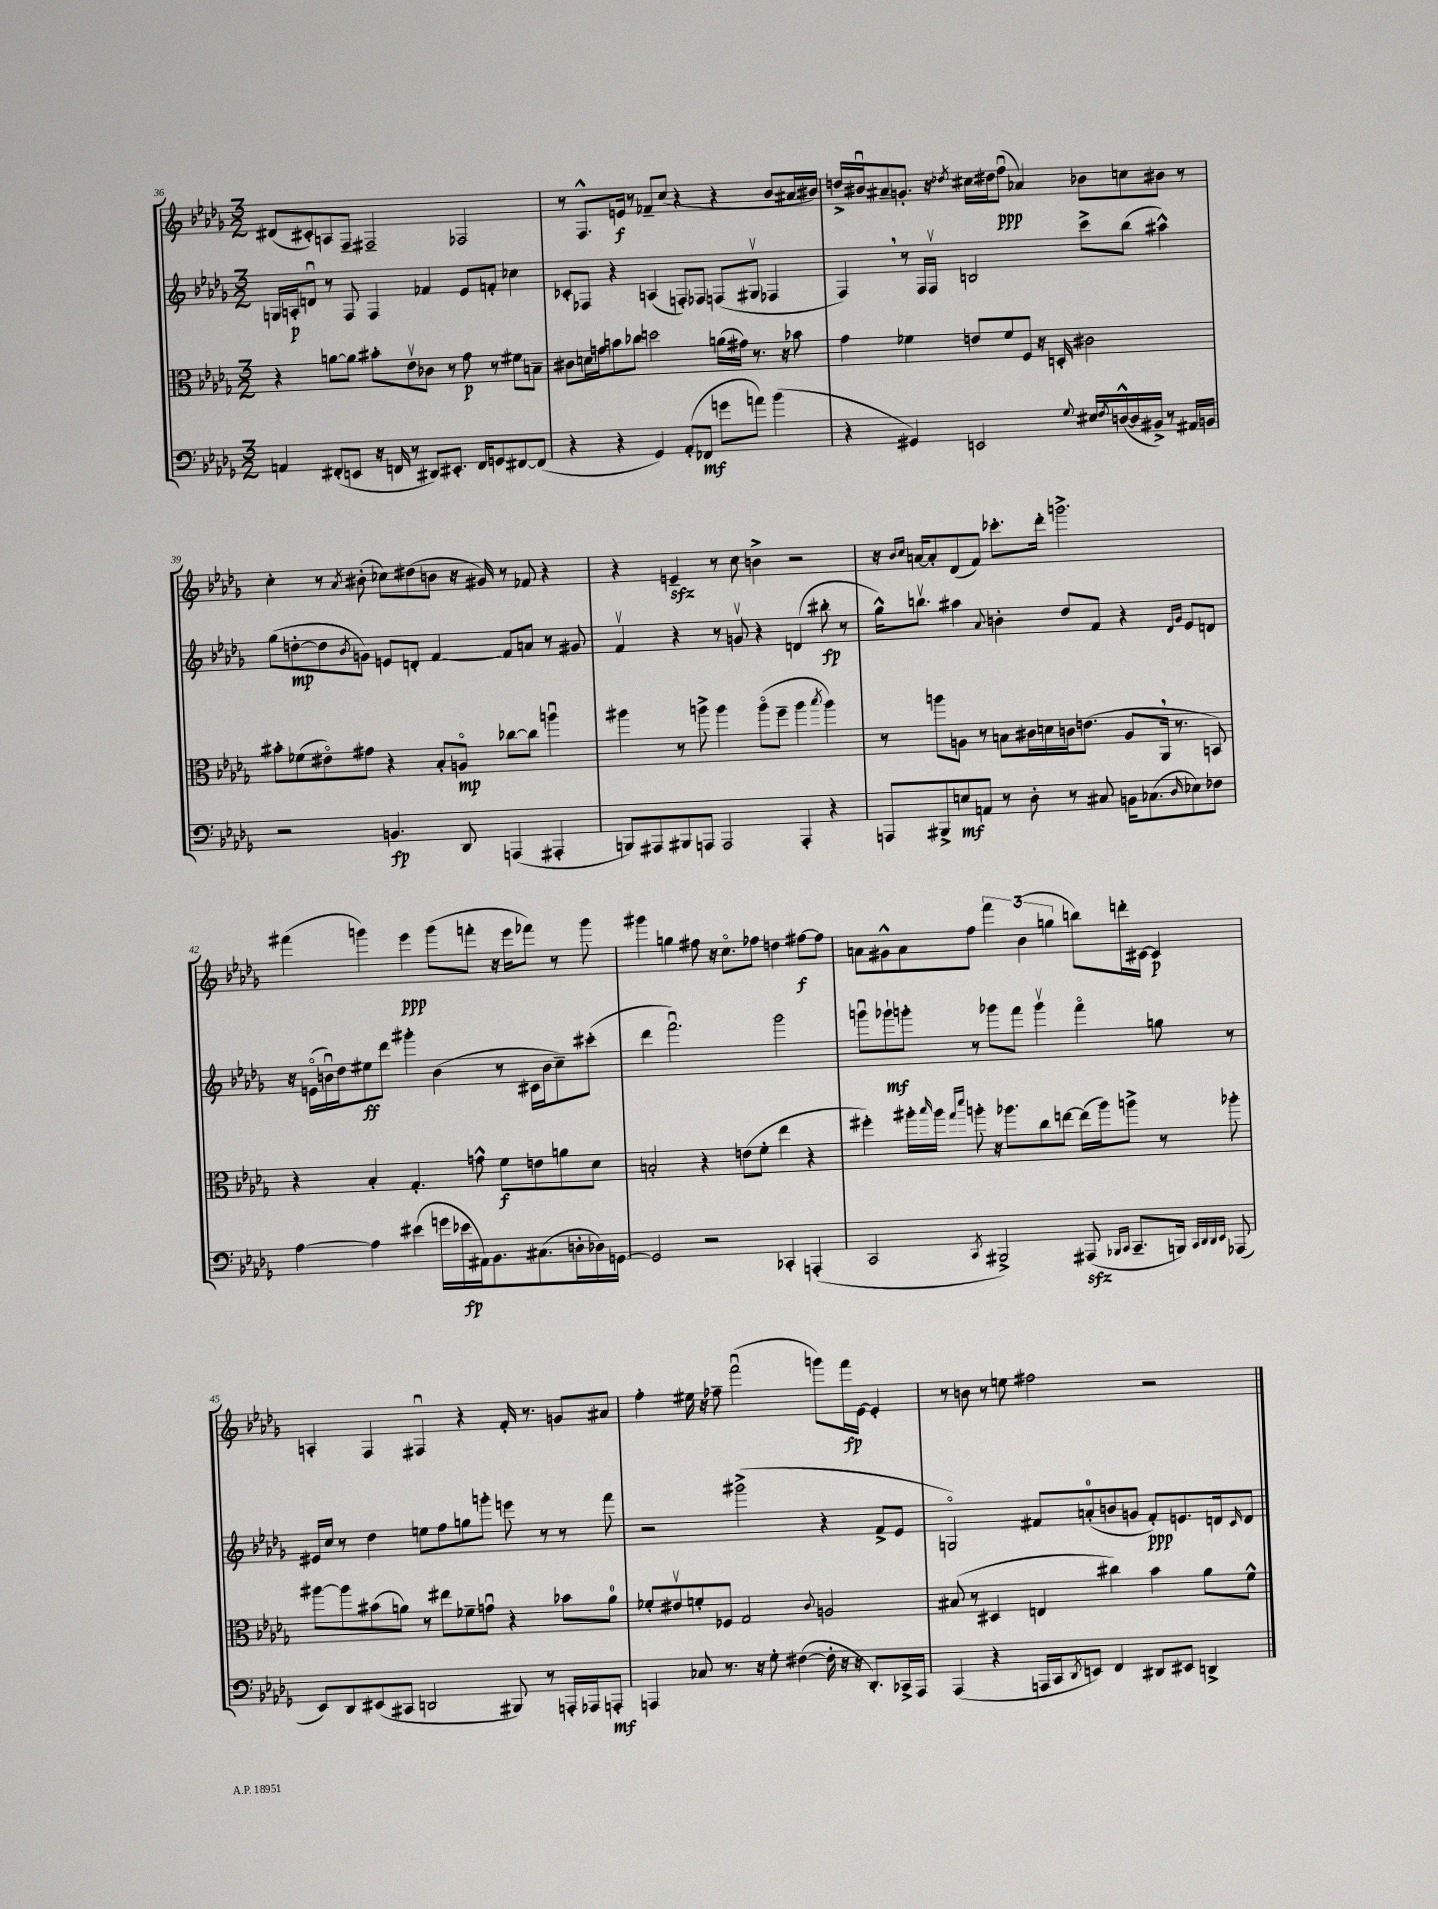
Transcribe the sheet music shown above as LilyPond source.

<<
\new StaffGroup <<
\new Staff = "s0" {
    \clef treble \key des \major \numericTimeSignature \time 3/2
    dis'8( cis'8-.) a8 f8-- fis2-- fes2 |
    r8 f8.-^ e'16\f r8 fes'8-- c''8( r4 r4 bes'8 ais'16 bis'16) |
    d''16-> bis'16\downbow ais'8-- g'8.-. r16 \acciaccatura { des''8 } cis''16 dis''16 f''8\downbow\ppp( aes'4) bes'8 c''8 bis'8 r8 |
    c''4-. r8 \acciaccatura { aes'8 } bis'8-.( ces''8) dis''8( b'8 r16 gis'16) r8 fes'8 r4 |
    r4 e'4--\sfz r8 c''8 b'4-> r2 |
    r16 \grace { bes'16 c''16 } a'16~ a'8-. des'8( f'8) ces'''8.-. des'''16-. g'''2.-> |
    fis'''4( g'''4) ees'''4\ppp g'''8( f'''8-. r16 ees'''16 fes'''8) r8 g'''8 |
    gis'''4 g''4 fis''8 r16 c''8.\flageolet fes''8 d''4 fis''8~\f fis''8 |
    a'8 gis'8-^ a'8 f''8 \tuplet 3/2 { f'''4 bes'4( g''4 } b''8) d'''16-. cis'16~ cis'4\p |
    a4-. f4 fis4\downbow r4 f'16-. r8. g'8 ais'8 |
    f''4-. eis''16 r16 fes''8-- f'''2\downbow( g'''8) f'''16\fp ees'16~ ees'4-. |
    r8 b'8 r8 e''8 fis''2 r2 \bar "|." |
}
\new Staff = "s1" {
    \clef treble \key des \major \numericTimeSignature \time 3/2
    g16 a16-.\p d'8\downbow r8 f8 f4 fes'4 ees'8 f'8-. ces''4 |
    ces'8-. fes8 r4 a4( f8-.) fes8 f8( gis8\upbow fes4 |
    f4) \breathe r8 f16 f16\upbow b2 c'''8-> bes''8( ais''4-^) |
    ges''8( d''8~-.\mp d''8 \acciaccatura { bes'8 } g'8) e'8 d'8-. f'4~ f'8 a'8 r8 gis'8 |
    f'4\upbow r4 r8 g'8\upbow r4 d'4( bis''8-.\fp r8 |
    ges''16-^) b''8.\upbow ais''4 \appoggiatura { aes'8 } b'4-. des''8 f'8 r4 \grace { des'16 ges'16 } ees'8 d'8 |
    r16 e'16\flageolet( b'16\downbow) des''16 eis''8\ff des'''8 gis'''4-. b'4( r8 cis'16 b'16 c''8--) cis'''8-.( |
    des'''4 f'''2.\downbow) ges'''2 |
    g'''8\downbow ges'''8-!\mf g'''8-. r8 ges'''8 f'''8 ges'''4\upbow f'''4\flageolet g''8 r8 |
    eis'16 c''16 r8 des''4 e''8 f''8 g''8 g'''8-. e'''8 r8 r8 f'''8 |
    r2 gis'''2->( r4 f'8-> ees'8 |
    g2\flageolet) fis'8 a'8-0-.( b'8 g'8 fis'8-.\ppp) e'8. d'16 \grace { c'16 } d'8 \bar "|." |
}
\new Staff = "s2" {
    \clef alto \key des \major \numericTimeSignature \time 3/2
    r4 a'8~ a'8 bis'8-. ees'8\upbow ces'8 r8 ges'8\p r8 fis'8 b8-- |
    cis'8 d'16 g'16 b'8 ces''8 d''2 a'16( gis'16) r8. r16 bes'8 |
    ges'4 fes'4 e'8 fes'8 f8 r16 d16-. cis'2 |
    bis'8-. fes'8( eis'8\flageolet) gis'8 r4 bes8-. a8\flageolet\mp ces''8~ ces''8 a''4\downbow |
    ais''4 r8 a''8-> a''4 a''8\flageolet( f''8-- a''4 \acciaccatura { bes''8 } a''4) |
    r8 a''8 a8 r8 b8 cis'16 d'16 c'16 e'8.( a8 aes,16 \breathe r8. b,8) |
    r4 bes4-. ges4.-. g'8-^ f'8\f e'8 a'8 des'8 |
    b2-. r4 e'8( f'8-. ees''4 r4 |
    fis''4-.) ais''16-. \grace { bes''16 } ais''16 \grace { ges''16 des'''16 } a''8-. r16 aes''8. c''8 e''8~ e''16( aes''16) a''8-> r8 aes''8-. |
    ais''8~ ais''8 bis'8( a'8) r8 eis''8 fes'8-- g'8\downbow r4 bes'8 a'8-0 |
    fes'8-. eis'8\upbow f'8-. fes8 ges2 \appoggiatura { c'8 } a2 |
    bis8( r8 dis4 e4 cis''4) bes'4 aes'8 f'8-^ \bar "|." |
}
\new Staff = "s3" {
    \clef bass \key des \major \numericTimeSignature \time 3/2
    a,4 fis,8-.( e,8 r16 f,16 r8 dis,8) eis,8.-. f,16 g,8 fis,8~ fis,8( |
    r4 r4 ges,4) aes,8-.( fes,8\mf g'8 a'8) bes'4( |
    r4 gis,4) e,2 \appoggiatura { ges8 } eis16 \acciaccatura { f8 } d16~-^( d16 bis,16->) r8 ais,16 b,16 |
    r2 b,4.\fp des,8 a,,4( ais,,4-. |
    b,,8) ais,,8 bis,,8 a,,8 a,,2 a,,4-. r4 |
    a,,8 bis,,8-> e8\mf a,8 r8 des8-. r8 cis8 b,16 ces8.( \grace { des16 } ees8) fes8 |
    aes4~ aes4 eis'4( g'16 ees'16\fp ais,16) bes,8. cis8.( d16-. des16) g,16~ |
    g,2 r2 ces,4-. a,,4-.( |
    c,2 \acciaccatura { c,8 } bis,,2->) ais,,8\sfz( \grace { bes,,16 c,16 } c,8.-- b,,16) \grace { c,32 des,32 des,32 ees,32 } aes,,8( |
    ees,8) des,8 eis,8( cis,8 d,2 bis,,8) r8 a,,16-. aes,,16 a,,8-.\mf |
    a,,4 ces8 r8. r16 ges8-. fis4~( fis16-. r16 r16 des,8.-.) ces,16-> a,,16 |
    aes,,4( r4 a,,16 c,16 \acciaccatura { des,8 } e,8) f,4 dis,8 eis,8 d,4-> \bar "|." |
}
>>
>>
\layout { \context { \Score currentBarNumber = #36 } }
